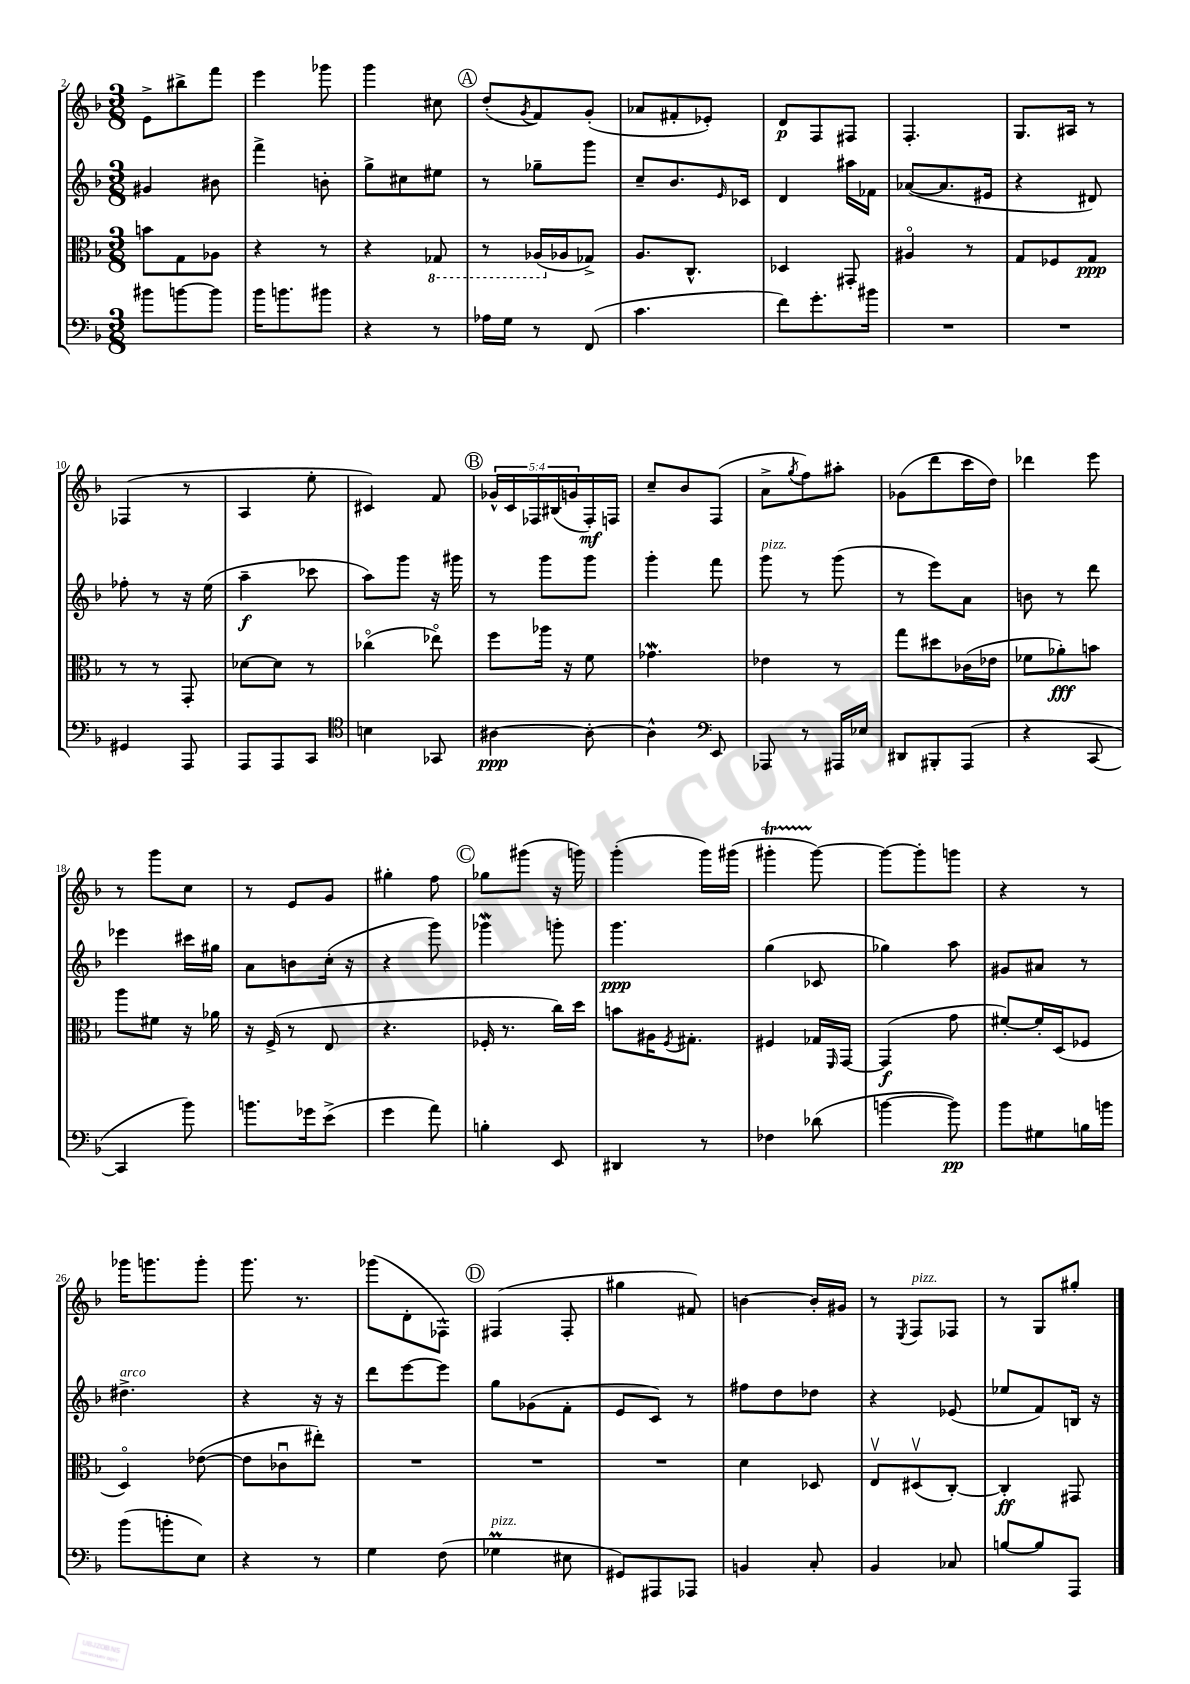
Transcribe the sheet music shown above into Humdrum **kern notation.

**kern	**kern	**kern	**kern
*staff4	*staff3	*staff2	*staff1
*clefF4	*clefC3	*clefG2	*clefG2
*k[b-]	*k[b-]	*k[b-]	*k[b-]
*M3/8	*M3/8	*M3/8	*M3/8
8b#	8b	4g#	8e^
[8b	8G	.	8bb#^
8b]	8A-	8b#	8fff
=	=	=	=
16b-	4r	4fff^	4eee
8.b	.	.	.
8b#	8r	8b'	8ggg-
=	=	=	=
4r	4r	8gg^	4ggg
.	.	8cc#	.
8r	8GG-	8ee#	8cc#
=	=	=	=
16A-	8r	8r	(8dd'
16G	.	.	.
.	.	.	8qg
8r	(16AA-	8gg-~	8f)
.	16A-	.	.
(8FF	8G-^)	8ggg	(8g'
=	=	=	=
4.c	8.A	8cc~	8a-
.	.	8.b-	8f#'
.	8.C^^	.	.
.	.	.	8e-')
.	.	16qqe	.
.	.	16c-	.
=	=	=	=
8f)	4D-	4d	8d
8.g'	.	.	8F
.	8GG#'	16aa#	8F#
16b#	.	16f-	.
=	=	=	=
4.r	4A#o	([8a-	4.F'
.	.	8.a-]	.
.	8r	.	.
.	.	16e#	.
=	=	=	=
4.r	8G	4r	8.G
.	8F-	.	.
.	.	.	16A#
.	8G	8d#)	8r
=	=	=	=
4GG#	8r	8ff-'	(4F-
.	8r	8r	.
8AAA	8GG'	16r	8r
.	.	(16ee	.
=	=	=	=
8AAA	[8d-	4aa~	4A
8AAA	8d-]	.	.
8CC	8r	8ccc-	8ee'
=	=	=	=
*clefC4	*	*	*
4B	(4cc-o	8aa)	4c#)
.	.	8ggg	.
8GG-	8ee-o)	16r	8f
.	.	16ggg#	.
=	=	=	=
[4A#	8ff	8r	20g-^^
.	.	.	20c
.	.	.	20F-
.	16aa-	8ggg	.
.	.	.	(20B#
.	16r	.	.
.	.	.	20g
8A#'_	8f	8ggg	16F-')
.	.	.	16F
=	=	=	=
4A#^^]	4.g-	4ggg'	8cc~
.	.	.	8b-
*clefF4	*	*	*
8EE	.	8fff	(8F
=	=	=	=
8AAA-	4e-	8ggg	8a^
.	.	.	8qgg
8r	.	8r	8ff)
16AAA#	8r	(8ggg	8aa#'
16E-	.	.	.
=	=	=	=
8DD#	8gg	8r	(8g-
8BBB#'	8dd#	8eee)	8ddd
(8AAA	(16c-	8a	16ccc
.	16e-	.	16dd)
=	=	=	=
4r	8f-	8b	4ddd-
.	8a-')	8r	.
[8CC	8b	8ddd	8eee
=	=	=	=
4CC]	8aa	4eee-	8r
.	8f#	.	8ggg
8b-)	16r	16ccc#	8cc
.	16a-	16gg#	.
=	=	=	=
8.b	16r	8a	8r
.	(16F^	.	.
.	8r	8b	8e
16g-	.	.	.
(8e^	8E	(16cc'	8g
.	.	16r	.
=	=	=	=
4g	4.r	4r	4gg#'
8a)	.	8ggg)	8ff
=	=	=	=
4B'	16F-'	4ggg-	8gg-
.	8.r	.	.
.	.	.	(8ggg#
8EE	16cc)	8ggg'	16r
.	16dd	.	16ggg)
=	=	=	=
4DD#	8b	4.ggg	(4ggg'
.	16A#	.	.
.	8qF	.	.
.	8.G#'	.	.
8r	.	.	16ggg)
.	.	.	(16ggg#
=	=	=	=
4F-	4F#	(4gg	4ggg#'
(8d-	16G-	8c-	[8ggg#)
.	16qqFF	.	.
.	[16GG	.	.
=	=	=	=
[4b	(4GG]	4gg-)	8ggg#_
.	.	.	8ggg#']
8b])	8g	8aa	8ggg
=	=	=	=
8b-	[8f#')	8g#	4r
8G#	16f#']	8a#	.
.	(16D	.	.
16B	8F-	8r	8r
16b	.	.	.
=	=	=	=
(8b-	4Do)	4.dd#^	16ggg-
.	.	.	8.ggg
8b'	.	.	.
8E)	([8e-	.	8ggg'
=	=	=	=
4r	8e-]	4r	8.ggg
.	8c-u	.	.
.	.	.	8.r
8r	8ee#')	16r	.
.	.	16r	.
=	=	=	=
4G	4.r	8ddd	(8ggg-
.	.	[8eee	8d'
(8F	.	8eee]	8F-^^)
=	=	=	=
4G-	4.r	8gg	(4F#
.	.	(8g-	.
8E#	.	8f'	8F#'
=	=	=	=
8GG#)	4.r	8e	4gg#
8AAA#	.	8c)	.
8AAA-	.	8r	8f#)
=	=	=	=
4BB	4d	8ff#	[4b
.	.	8dd	.
8C'	8D-	8dd-	16b']
.	.	.	16g#
=	=	=	=
4BB-	8Ev	4r	8r
.	.	.	8qE
.	(8D#v	.	8F
8C-	[8C')	(8e-	8F-
=	=	=	=
[8B	4C']	8ee-	8r
8B]	.	8f)	8G
8AAA	8GG#	16B	8gg#'
.	.	16r	.
==	==	==	==
*-	*-	*-	*-
